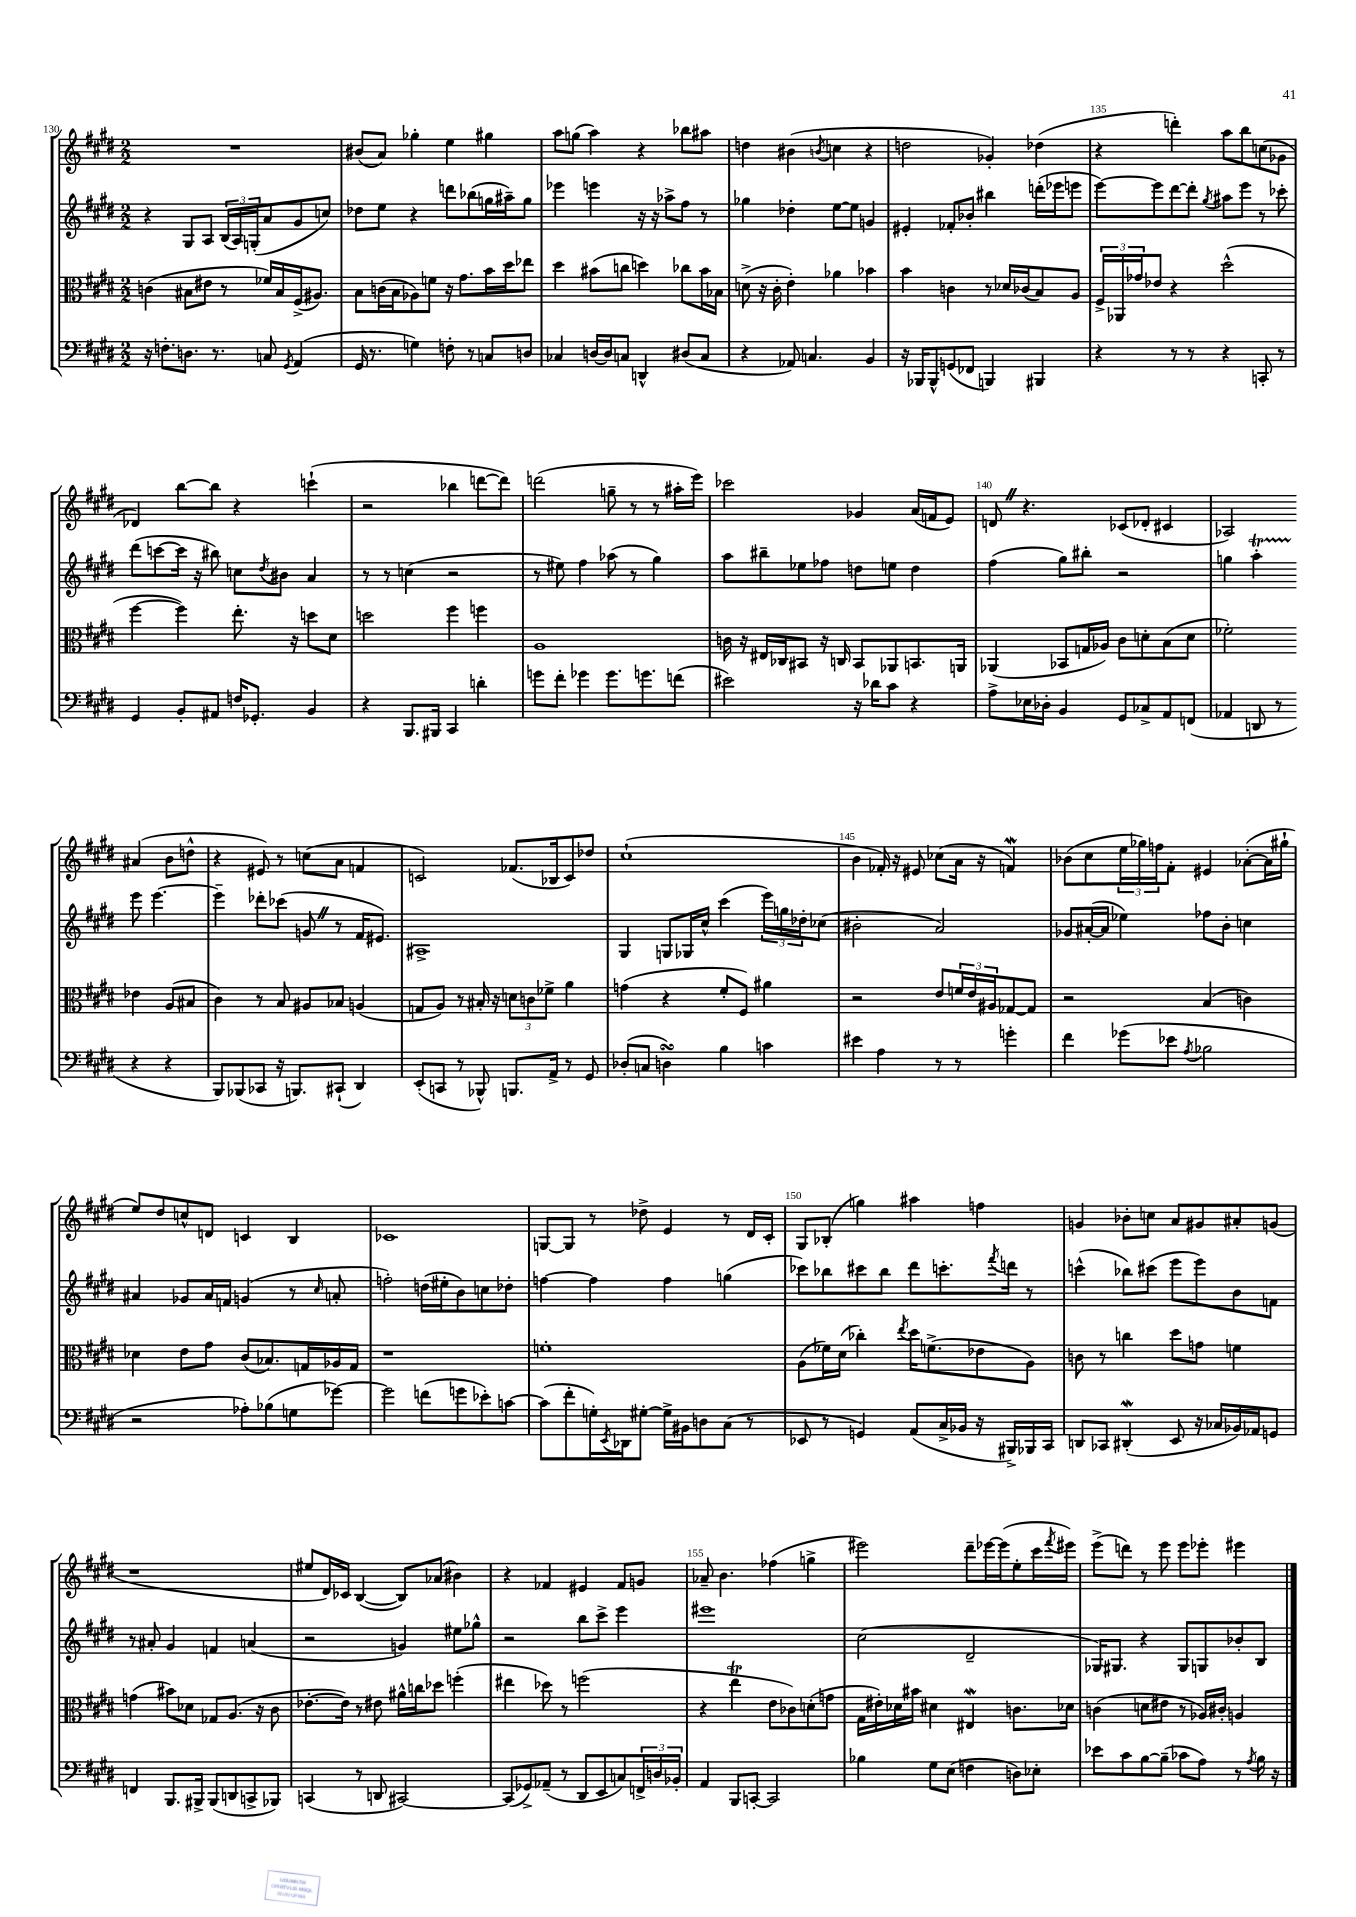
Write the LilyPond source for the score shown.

<<
\new StaffGroup <<
\new Staff = "s0" {
    \clef treble \key e \major \numericTimeSignature \time 2/2
    R1 |
    bis'8( a'8) ges''4-. e''4 gis''4 |
    a''8 g''8( a''4) r4 bes''8 ais''8 |
    d''4 bis'4( \acciaccatura { b'8 } c''4 r4 |
    d''2 ges'4-.) des''4( |
    r4 d'''4-.) a''8 b''8 c''8( ges'8 |
    des'4) b''8~ b''8 r4 c'''4-!( |
    r2 bes''4 d'''8~ d'''8) |
    d'''2( g''8-- r8 r8 ais''16-. e'''16) |
    ces'''2 ges'4 a'16( f'16 e'8) |
    d'8 \once \override BreathingSign.text = \markup { \musicglyph "scripts.caesura.straight" } \breathe r4. ces'8( des'8-. cis'4 |
    aes2) ais'4( b'8 d''8-^ |
    r4 eis'8) r8 c''8( a'8 f'4 |
    c'2) fes'8.( bes16 c'8) des''8 |
    cis''1-!( |
    b'4 fes'16-.) r16 eis'8 ces''8( a'16 r16 f'4\mordent) |
    bes'8( cis''8 \tuplet 3/2 { e''16 ges''16) f''16 } fis'8-. eis'4 aes'8~-.( aes'16 gis''16-! |
    e''8) dis''8 c''8-^ d'8 c'4 b4 |
    ces'1 |
    g8~ g8 r8 des''8-> e'4 r8 dis'16 cis'16-. |
    gis8 bes8-.( g''4) ais''4 f''4 |
    g'4 bes'8-. c''8 a'8 gis'8 ais'8-. g'8( |
    r1 |
    eis''8 dis'16) ces'16 b4~( b8) aes'8( bis'4) |
    r4 fes'4 eis'4 fes'8 g'8 |
    aes'8-- b'4. fes''4( g''4-> |
    eis'''2) dis'''8-- ees'''16~ ees'''16( e''8-. cis'''16 \acciaccatura { fis'''8 } eis'''16) |
    e'''8->( d'''8) r8 e'''8 e'''8 ees'''8-. eis'''4 \bar "|." |
}
\new Staff = "s1" {
    \clef treble \key e \major \numericTimeSignature \time 2/2
    r4 gis8 a8 \tuplet 3/2 { b16( a16) g16-.( } a'8 gis'8 c''8) |
    des''8 e''8 r4 d'''8 bes''8( g''16 ais''16--) g''8 |
    ees'''4 e'''4 r16 r16 aes''8-> fis''8 r8 |
    ges''4 des''4-. e''8~ e''8 g'4 |
    eis'4-. fes'8-. bes'8-. bis''4 d'''16-.( ees'''16 e'''8 |
    e'''8~) e'''8 dis'''8~ dis'''8-. \acciaccatura { gis''8 } ais''8 e'''8 r8 ces'''8-. |
    dis'''8( c'''8~ c'''16 r16 bis''8) c''8 \acciaccatura { dis''8 } bis'8 a'4 |
    r8 r8 c''4( r2 |
    r8 eis''8) fis''4 aes''8( r8 gis''4) |
    a''8 bis''8-- ees''8 fes''8 d''8 e''8 d''4 |
    fis''4( gis''8) bis''8-. r2 |
    g''4 a''4-.\startTrillSpan e'''8\stopTrillSpan e'''4.~ |
    e'''4-- des'''8-. ces'''8( g'8 \once \override BreathingSign.text = \markup { \musicglyph "scripts.caesura.straight" } \breathe r8 fis'16 eis'8.) |
    ais1-> |
    gis4 g8 ges16 cis''16-^ cis'''4( \tuplet 3/2 { e'''16) g''16 des''16-. } ces''8( |
    bis'2-. a'2) |
    ges'8 ais'16~-.( ais'16 ees''4) fes''8 b'8-. c''4 |
    ais'4 ges'8 ais'16 f'16 g'4( r8 \grace { cis''16 } a'8-. |
    f''2-.) d''16( eis''16-. b'8) c''8 des''8-. |
    f''4~ f''4 f''4 g''4( |
    ces'''8) bes''8 cis'''8 bes''8 dis'''8 c'''8.-. \acciaccatura { fis'''8 } d'''16 r8 |
    c'''4-^( bes''8) cis'''8( e'''8 e'''8) b'8 f'8 |
    r8 ais'8-. gis'4 f'4 a'4( |
    r2 g'4) eis''8 ges''8-^ |
    r2 b''8 cis'''8-> e'''4 |
    eis'''1 |
    cis''2( dis'2-- |
    ges16) gis8. r4 gis8 g8 bes'8-. b8 \bar "|." |
}
\new Staff = "s2" {
    \clef alto \key e \major \numericTimeSignature \time 2/2
    c'4( bis8 eis'8 r8 fes'16) bis16 fis16->( ais8.) |
    b8 c'16( b16 aes8) f'8 r16 gis'8. b'16 dis''16 ees''8 |
    dis''4 bis'8( c''8 d''4) ces''8 bis'16 bes16 |
    d'8->( r16 cis'16-. e'4-.) aes'4 bes'4 |
    b'4 c'4 r8 des'16 ces'16( b8) a8 |
    \tuplet 3/2 { fis16-> aes,16 ges'16 } ees'8 r4 dis''2-^( |
    fis''4~ fis''4) e''8.-. r16 d''8 dis'8 |
    d''2 fis''4 f''4 |
    a1 |
    c'16 r16 eis16 ces16 bis,8 r16 c16 bis,8 aes,8 b,8. a,16 |
    aes,4( bes,8 g16 aes16) cis'8 d'8-. b8( d'8 |
    fes'2-.) ees'4 a8( bis8 |
    cis'4) r8 b8 ais8 bes8 a4( |
    g8 a8) r8 bis16-. r16 \tuplet 3/2 { d'8 c'8 fes'8-> } a'4 |
    g'4( r4 fis'8-. fis8) ais'4 |
    r2 e'8 \tuplet 3/2 { f'16 e'16 ais16 } ges8~ ges8 |
    r2 b4( c'4) |
    des'4 e'8 gis'8 cis'8( bes8.) g16 aes16 g16 |
    r1 |
    f'1-. |
    a8( fes'16) dis'16( ces''4-.) \acciaccatura { e''8 } dis''16 f'8.->( ees'8 a8) |
    c'8 r8 c''4 dis''8 g'8 f'4 |
    g'4( bis'8) des'8 ges8 a8.( r16 cis'8 |
    ees'8.~-. ees'16) r8 eis'8 ais'16-^ c''16 des''8 f''4-.( |
    eis''4 des''8) r8 f''2( |
    r4 e''4\trill e'8 ces'8) d'8-.( g'8 |
    gis16 eis'16-.) des'16 bis'16 dis'4 eis4\mordent c'8. des'16 |
    c'4( d'8 eis'8 r8 aes16) cis'16-. a4 \bar "|." |
}
\new Staff = "s3" {
    \clef bass \key e \major \numericTimeSignature \time 2/2
    r16 f8.-. d8. r8. c8 \acciaccatura { gis,8 } a,4( |
    gis,16 r8. g4) f8-. r8 c8 d8 |
    ces4 d16~ d16 c8 d,4-^ dis8( c8 |
    r4 aes,8) c4. b,4 |
    r16 bes,,16 bes,,8-^ g,8( fes,8 b,,4) bis,,4 |
    r4 r8 r8 r4 c,8-. r8 |
    gis,4 b,8-. ais,8 f16 ges,8.-. b,4 |
    r4 b,,8. bis,,16 cis,4 d'4-. |
    g'8 fis'8-. ges'4 ges'8. g'8. f'8( |
    eis'2) r16 des'16 cis'8 r4 |
    a8-> ees16 des16-. b,4 gis,8 ces8-> a,8 f,8( |
    aes,4 d,8 r8 r4 r4 |
    b,,8) bes,,8( ces,8 r16 b,,8.) cis,8-!( dis,4) |
    e,8-.( c,8 r8 bes,,8-^) b,,8. a,16-> r8 gis,8 |
    des8-.( c8 d4\turn) b4 c'4 |
    eis'4 a4 r8 r8 g'4-. |
    fis'4 ges'8( ees'8 \acciaccatura { a8 } bes2 |
    r2 aes8-.) bes8( g8 ges'8~) |
    ges'2 f'8( g'8 ees'8-.) c'8~ |
    c'8( fis'8-. g16-.) \acciaccatura { e,8 } des,16 gis8~-. gis16-> bis,16 d8 cis8( r8 |
    ees,8 r8 g,4) a,8( cis16-> bes,16 r16 bis,,16->) bes,,16 cis,16 |
    d,8 ces,8 dis,4-.\mordent( e,8 r16 ces16 bes,16) aes,16 g,8 |
    f,4 b,,8. bis,,16-> bis,,8( d,8 c,8-> bes,,8) |
    c,4( r8 d,8 cis,2~) |
    cis,8( ges,8->) aes,8--( r8 dis,8 e,8 c8) \tuplet 3/2 { f,16-> d16 bes,16-. } |
    a,4 b,,8 c,8~-. c,2 |
    bes4 gis8 e8( f4 d8) ees8-. |
    ees'8 cis'8 b8~ b8--( ces'8 a8) r8 \acciaccatura { a8 } b16 r16 \bar "|." |
}
>>
>>
\layout { \context { \Score currentBarNumber = #130 \override BarNumber.break-visibility = ##(#f #t #t) barNumberVisibility = #(every-nth-bar-number-visible 5) } }
